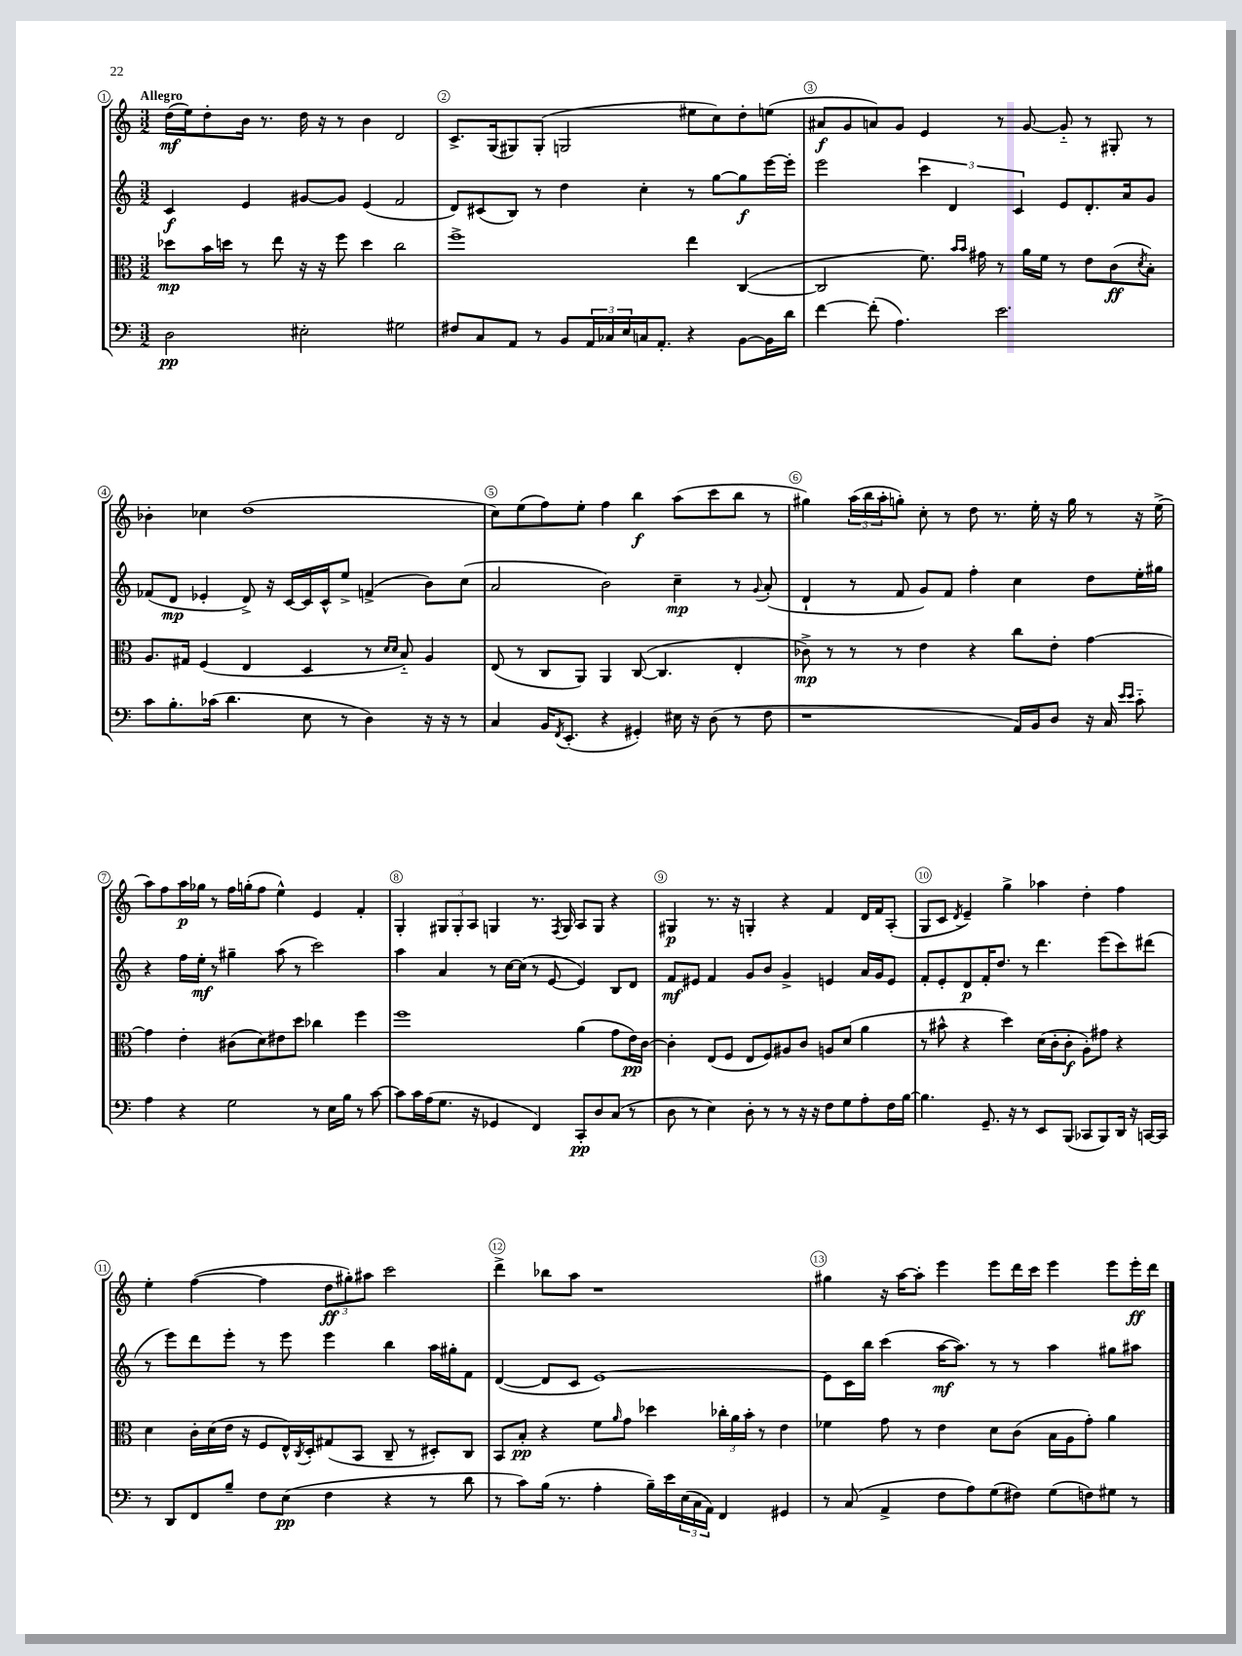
<<
\new StaffGroup <<
\new Staff = "s0" {
    \clef treble \key c \major \numericTimeSignature \time 3/2 \tempo "Allegro"
    d''16\mf( e''16) d''8-. b'16 r8. d''16 r16 r8 b'4 d'2 |
    c'8.-> g16( gis8) gis8-.( g2 eis''8 c''8) d''8-. e''8( |
    ais'8\f g'8 a'8) g'8 e'4 r8 g'8~ g'8-_ r8 gis8-. r8 |
    bes'4-. ces''4 d''1( |
    c''8) e''8( f''8) e''8-. f''4 b''4\f a''8( c'''8 b''8 r8 |
    gis''4) \tuplet 3/2 { a''16( b''16 a''16-. } g''8-.) c''8-. r8 d''8 r8. e''16-. r16 g''16 r8 r16 e''16->( |
    a''8) f''8 a''16\p ges''16 r8 f''16 g''16-.( f''8 e''4-^) e'4 f'4-. |
    g4-. \tuplet 3/2 { gis8 gis8-. a8 } g4 r8. \acciaccatura { f8 } g16 a8 g8 r4 |
    gis4\p r8. r16 g4-. r4 f'4 d'16 f'16 a8-.( |
    g8 c'8 \acciaccatura { d'8 } e'4--) g''4-> aes''4 d''4-. f''4 |
    e''4-. f''4~( f''4 \tuplet 3/2 { d''8\ff gis''8-.) ais''8 } c'''2 |
    d'''4-> bes''8 a''8 r1 |
    gis''4 r16 a''16~ a''8-. e'''4 e'''8 d'''16 c'''16 e'''4 e'''8 e'''16-.\ff d'''16 \bar "|." |
}
\new Staff = "s1" {
    \clef treble \key c \major \numericTimeSignature \time 3/2
    c'4\f e'4 gis'8~ gis'8 e'4( f'2 |
    d'8) cis'8( b8) r8 d''4 c''4-. r8 g''8~ g''8\f e'''16~ e'''16-. |
    e'''2 \tuplet 3/2 { c'''4 d'4 c'4 } e'8 d'8.-. a'16 g'8 |
    fes'8( d'8\mp ees'4-. d'8->) r16 c'16~ c'16 c'16-^ e''8-> f'4->( b'8) c''8( |
    a'2 b'2) c''4--\mp r8 \appoggiatura { g'8 } a'8-.( |
    d'4-! r8 f'8 g'8) f'8 f''4-. c''4 d''8 e''16-. gis''16 |
    r4 f''16 e''16-.\mf r8 gis''4-- a''8( r8 c'''2) |
    a''4 a'4 r8 c''16~ c''16( r8 e'8~ e'4) b8 d'8 |
    f'8\mf eis'8 f'4 g'8 b'8 g'4-> e'4 a'16 g'16 e'8 |
    f'8-. e'8-. d'8\p f'16-. d''8. r8 d'''4. e'''8( c'''8) dis'''8( |
    r8 e'''8) d'''8 e'''8-. r8 e'''8 e'''4 b''4 a''16 gis''16-. f'8 |
    d'4~( d'8 c'8 e'1~) |
    e'8 c'16 b''16 c'''4( a''16~\mf a''8.) r8 r8 a''4 gis''8 ais''8 \bar "|." |
}
\new Staff = "s2" {
    \clef alto \key c \major \numericTimeSignature \time 3/2
    des''8\mp b'16 d''16 r8 e''8 r16 r16 f''8 d''4 c''2 |
    f''1-> e''4 c4~( |
    c2 f'8.) \grace { b'16 b'16 } gis'16 r8 a'16 f'16 r8 e'8 c'8\ff( \acciaccatura { d'8 } b8-.) |
    a8. gis16 f4( e4 d4 r8 \grace { d'16 d'16 } b8-_) a4 |
    e8( r8 c8 a,8) a,4 c8~( c4. e4-. |
    ces'8->\mp) r8 r8 r8 e'4 r4 c''8 e'8-. g'4~ |
    g'4 e'4-. cis'8( d'8) eis'8 d''8 ces''4 f''4 |
    f''1 a'4( g'8 e'16\pp) c'16~ |
    c'4-. e8( f8 e8 f8) ais8 c'8 a8 d'8( a'4 |
    r8 bis'8-^ r4 d''4) d'16( c'16-. c'8-.\f a8-.) gis'8 r4 |
    d'4 c'16-. d'16( e'16 r16 f8 e16-^) \acciaccatura { c8 } d16-. gis8( b,8 c8-- r8 dis8-.) c8 |
    b,8 b8-.\pp r4 f'8 \grace { a'16 } g'8 des''4 \tuplet 3/2 { ces''16-. a'16 b'16-. } r8 e'4 |
    fes'4 g'8 r8 e'4 d'8 c'8( b16 a16 g'8-.) a'4 \bar "|." |
}
\new Staff = "s3" {
    \clef bass \key c \major \numericTimeSignature \time 3/2
    d2\pp eis2-. gis2 |
    fis8 c8 a,8 r8 b,8 \tuplet 3/2 { a,16 ces16 e16 } c16 a,8.-. r4 b,8~ b,16 d'16 |
    f'4~ f'8-.( a4.) e'2. |
    c'8 b8.-. ces'16( d'4. e8 r8 d4) r16 r16 r8 |
    c4 b,16 \acciaccatura { f,8 } e,8.-.( r4 gis,4-.) eis16 r16 d8( r8 f8 |
    r1 a,16) b,16 d8 r16 c16 \grace { e'16 e'16 } c'8-_ |
    a4 r4 g2 r8 e16 b16 r8 c'8~ |
    c'8 c'16 a16( g8. r16 ges,4 f,4) c,8-.\pp d8 c8( r8 |
    d8 r8 e4) d8-. r8 r8 r16 r16 f8 g8 a8-. f16 b16~ |
    b4. g,8.-- r16 r8 e,8 b,,8( ces,8 b,,8) d,16 r16 c,16~ c,16 |
    r8 d,8 f,8 b8-- f8 e8\pp( f4 r4 r8 d'8 |
    r8 c'8) b16( r8. a4-. b16--) e'16 \tuplet 3/2 { e16( c16 a,16) } f,4 gis,4 |
    r8 c8( a,4-> f8 a8) g8( fis8) g8( f8) gis8 r8 \bar "|." |
}
>>
>>
\layout { \context { \Score \override BarNumber.break-visibility = ##(#f #t #t) barNumberVisibility = #all-bar-numbers-visible \override BarNumber.stencil = #(make-stencil-circler 0.1 0.3 ly:text-interface::print) } }
